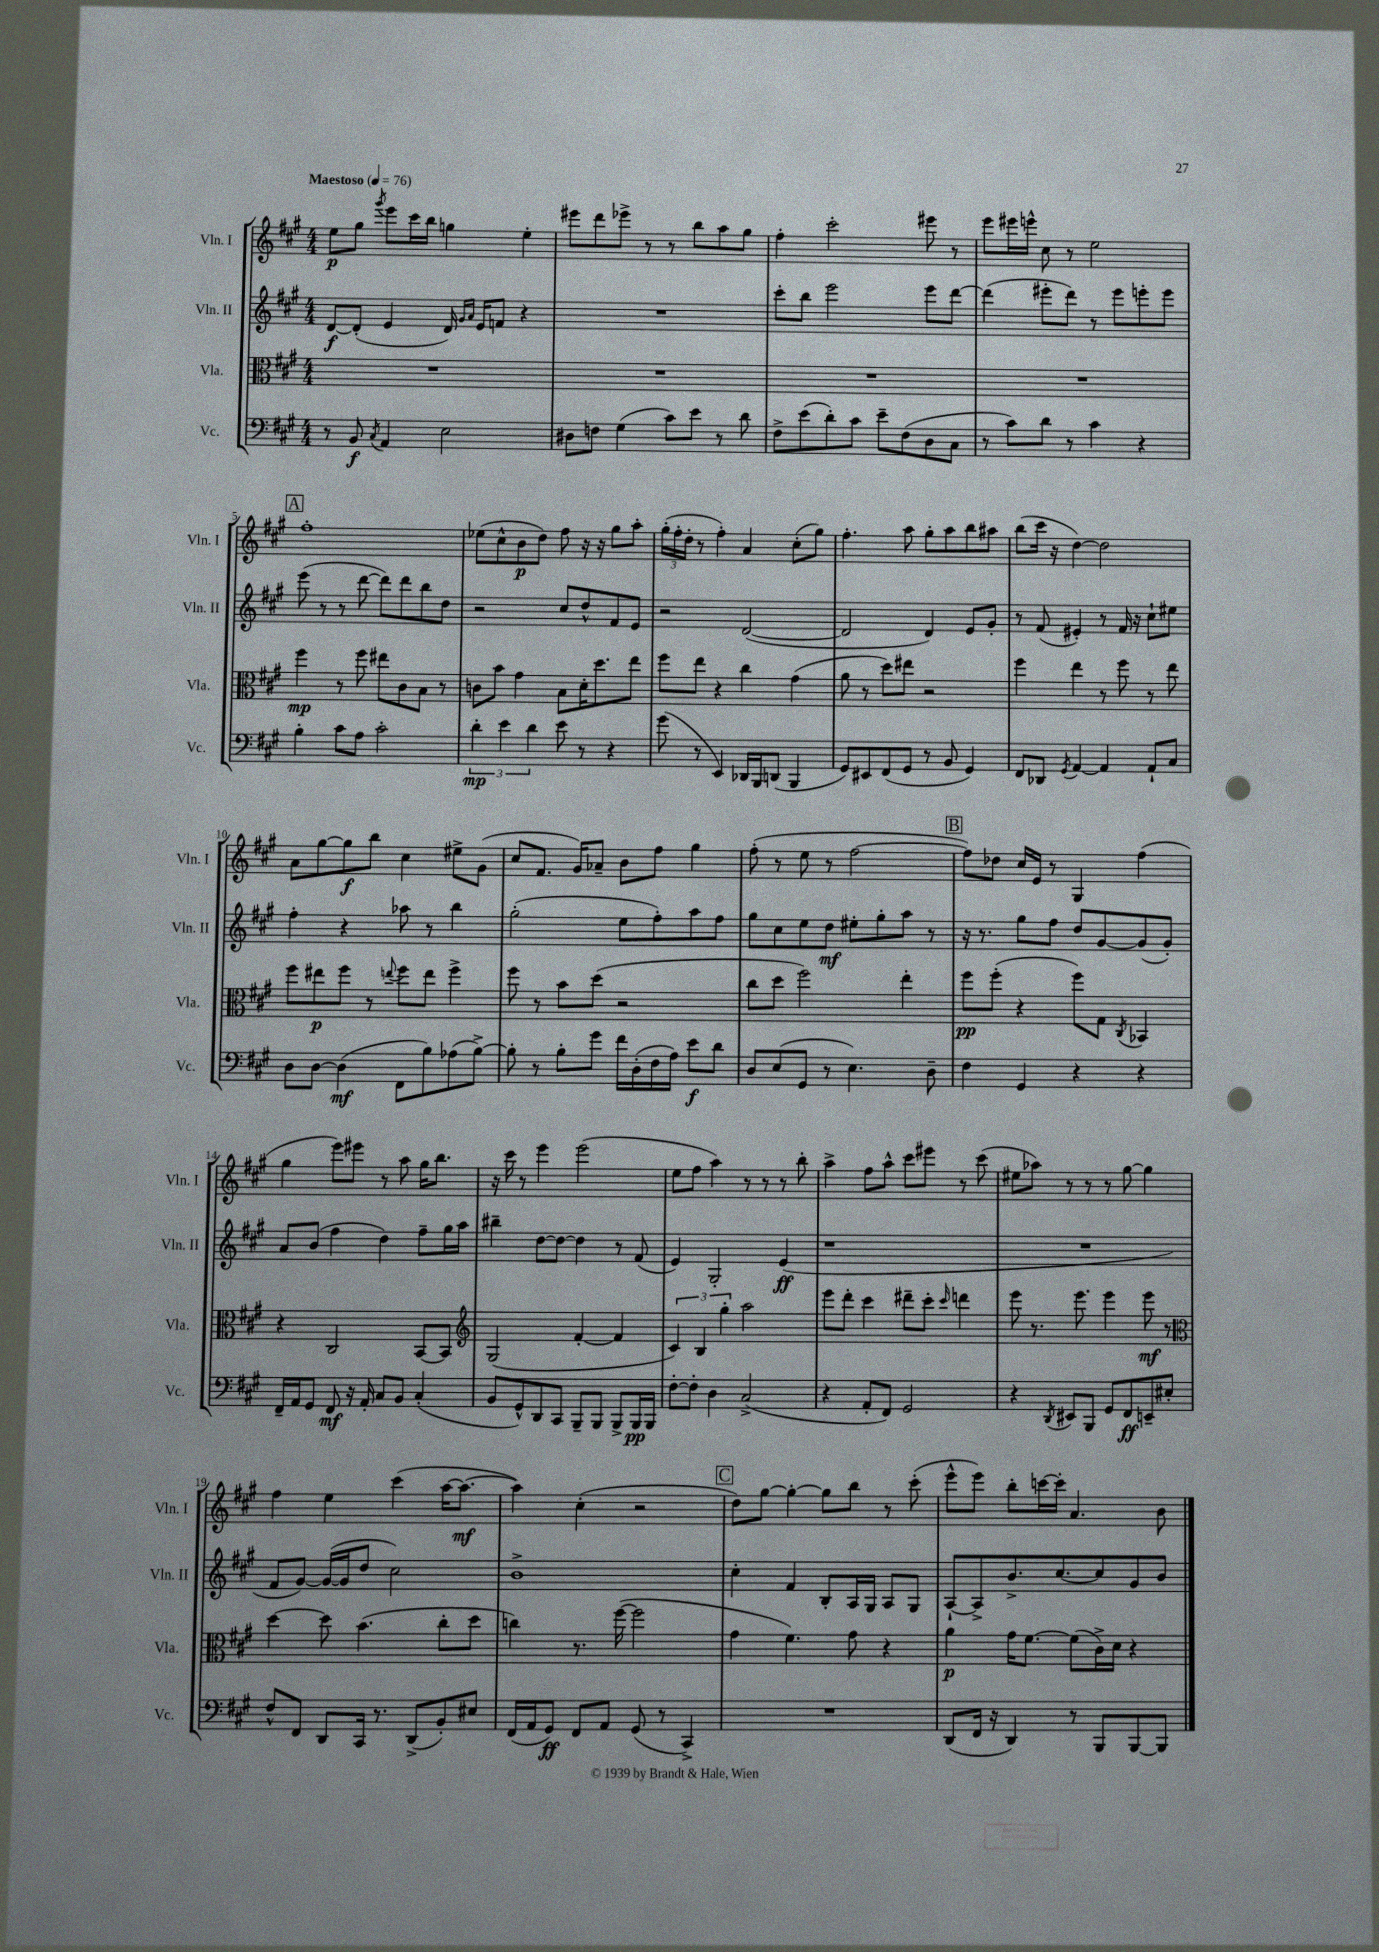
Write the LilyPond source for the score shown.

<<
\new StaffGroup <<
\new Staff = "s0" \with { instrumentName = "Vln. I" shortInstrumentName = "Vln. I" } {
    \clef treble \key a \major \numericTimeSignature \time 4/4 \tempo "Maestoso" 4 = 76
    e''8\p gis''8 \acciaccatura { gis'''8 } e'''8 cis'''16 b''16 g''4 e''4-. |
    eis'''8 d'''8 ees'''8-> r8 r8 b''8 a''8 gis''8 |
    fis''4-. cis'''2-. eis'''8 r8 |
    e'''8 eis'''16 e'''16-^ cis''8 r8 e''2 |
    \mark \markup { \box "A" } fis''1-. |
    ees''8( cis''8-^ b'8\p d''8) fis''8 r16 r16 gis''8 a''8-. |
    \tuplet 3/2 { gis''16-.( fis''16-. d''16-. } r8 fis''4-.) a'4 cis''8-.( gis''8) |
    fis''4.-. a''8 gis''8-. a''8 b''8 ais''8 |
    b''8( cis'''16 r16 d''4~) d''2 |
    a'8 gis''8~ gis''8\f b''8 cis''4 eis''8-> gis'8( |
    cis''8 fis'8. gis'16) aes'8-- b'8 fis''8 gis''4 |
    fis''8-.( r8 e''8 r8 fis''2~ |
    \mark \markup { \box "B" } fis''8) des''8 cis''16 e'16 r8 gis4 fis''4( |
    gis''4 e'''8) eis'''8 r8 a''8 gis''16 b''8. |
    r16 cis'''16 r8 e'''4 e'''2( |
    e''8 fis''8 a''4) r8 r8 r8 b''8-. |
    a''4-> fis''8 a''8-^ cis'''8 eis'''8 r8 cis'''8( |
    eis''8 aes''8) r8 r8 r8 gis''8~ gis''4 |
    fis''4 e''4 cis'''4( a''16~ a''8.~\mf |
    a''4) cis''4-.( r2 |
    \mark \markup { \box "C" } d''8) gis''8~ gis''4~-. gis''8 b''8 r8 cis'''8-.( |
    e'''8-^ e'''8) b''8-. c'''16~ c'''16-. a'4. b'8 \bar "|." |
}
\new Staff = "s1" \with { instrumentName = "Vln. II" shortInstrumentName = "Vln. II" } {
    \clef treble \key a \major \numericTimeSignature \time 4/4
    d'8~\f d'8-.( e'4 d'16) \grace { gis'16 a'16 } e'16 f'8 r4 |
    R1 |
    cis'''8-. b''8 e'''2 e'''8 d'''8~ |
    d'''4( eis'''8-. d'''8) r8 eis'''8 e'''8-. e'''8 |
    \mark \markup { \box "A" } e'''8( r8 r8 d'''8~ d'''8) d'''8 b''8 d''8 |
    r2 cis''8 d''8-^ fis'8 e'8 |
    r2 d'2~( |
    d'2 d'4) e'8 gis'8-. |
    r8 fis'8( eis'4-.) r8 fis'16 r16 cis''8-! eis''8 |
    fis''4-. r4 aes''8 r8 b''4 |
    gis''2-.( e''8 fis''8-.) a''8 fis''8 |
    gis''8 cis''8 e''8 d''8\mf eis''8-. gis''8-. a''8 r8 |
    \mark \markup { \box "B" } r16 r8. gis''8 fis''8 d''8 gis'8~ gis'8( gis'8-.) |
    a'8 b'8( fis''4 d''4) fis''8-- gis''16 a''16 |
    bis''4-- d''8~ d''8~ d''4 r8 fis'8( |
    e'4) gis2-. e'4\ff( |
    r1 |
    R1 |
    fis'8 gis'8~) gis'16~( gis'16 d''8 cis''2) |
    b'1-> |
    \mark \markup { \box "C" } cis''4-. fis'4 b8-. a16 gis16 a8 gis8 |
    a8~-! a8-> b'8.-> cis''8.~ cis''8 gis'8 b'8 \bar "|." |
}
\new Staff = "s2" \with { instrumentName = "Vla." shortInstrumentName = "Vla." } {
    \clef alto \key a \major \numericTimeSignature \time 4/4
    R1 |
    R1 |
    R1 |
    R1 |
    \mark \markup { \box "A" } fis''4\mp r8 fis''8 eis''8 cis'8 b8 r8 |
    c'8 b'8 gis'4 b8 d'16-. d''8. e''8 |
    fis''8 e''8 r4 cis''4 gis'4( |
    a'8 r8 d''8) eis''8 r2 |
    fis''4 e''4 r8 fis''8 r8 e''8 |
    fis''8 eis''8\p fis''8 r8 \appoggiatura { e''8 } fis''8 e''8 fis''4-> |
    fis''8 r8 b'8 d''8( r2 |
    cis''8 d''8 fis''2) e''4-. |
    \mark \markup { \box "B" } fis''8\pp fis''8-.( r4 fis''8) gis8 \acciaccatura { cis8 } bes,4 |
    r4 cis2 b,8~ b,8 |
    \clef treble gis2( fis'4~-. fis'4 |
    \tuplet 3/2 { cis'4) b4 gis''4-. } a''2 |
    e'''8 d'''8-. cis'''4 dis'''8-- cis'''8-. \grace { cis'''16 } d'''4 |
    e'''8 r8. e'''8. e'''4 e'''8\mf r8 |
    \clef alto d''4~ d''8 b'4.( cis''8-. d''8 |
    c''4) r8. fis''16~( fis''2 |
    \mark \markup { \box "C" } gis'4 fis'4.) gis'8 r4 |
    a'4\p gis'16 fis'8.~ fis'8( cis'16->) d'16 r4 \bar "|." |
}
\new Staff = "s3" \with { instrumentName = "Vc." shortInstrumentName = "Vc." } {
    \clef bass \key a \major \numericTimeSignature \time 4/4
    r8 b,8\f \acciaccatura { cis8 } a,4 e2 |
    dis8 f8 gis4( cis'8) e'8 r8 d'8 |
    fis8-> e'8( d'8-.) cis'8 e'8-- fis8( d8 cis8 |
    r8 cis'8) d'8 r8 cis'4 r4 |
    \mark \markup { \box "A" } b4-. cis'8 a8 cis'2-. |
    \tuplet 3/2 { d'4-.\mp e'4 d'4 } e'8 r8 r4 |
    gis'8( r8 e,4) des,16 b,,16 d,8( b,,4 |
    gis,8) eis,8 fis,8( gis,8 r8 b,8 gis,4) |
    fis,8 des,8 \acciaccatura { gis,8 } a,4~ a,4 a,8-! cis8 |
    d8 d8~ d4\mf( fis,8 b8) aes8( b8~->) |
    b8-. r8 b8-. gis'8 fis'16 d16-.( fis16 a16) e'8\f d'8 |
    d8 e8( gis,8 r8 e4.) d8-- |
    \mark \markup { \box "B" } fis4 gis,4 r4 r4 |
    fis,16-- a,16 gis,8 fis,8\mf r16 a,16-. cis8 b,8 cis4-.( |
    b,8 gis,8-^) d,8 cis,8 b,,8-- b,,8 b,,8-> b,,16\pp b,,16 |
    fis8~-. fis8-. d4 cis2->( |
    r4 a,8-. fis,8) gis,2 |
    r4 \acciaccatura { d,8 } eis,8 b,,8 gis,8 fis,8\ff e,8-- eis8-. |
    fis8-^ fis,8 d,8 cis,16 r8. d,8->( b,8-.) eis8 |
    fis,16( a,16 gis,8\ff) fis,8 a,8 gis,8( r8 cis,4->) |
    \mark \markup { \box "C" } R1 |
    d,8( fis,16 r16 d,4) r8 b,,8 b,,8~ b,,8 \bar "|." |
}
>>
>>
